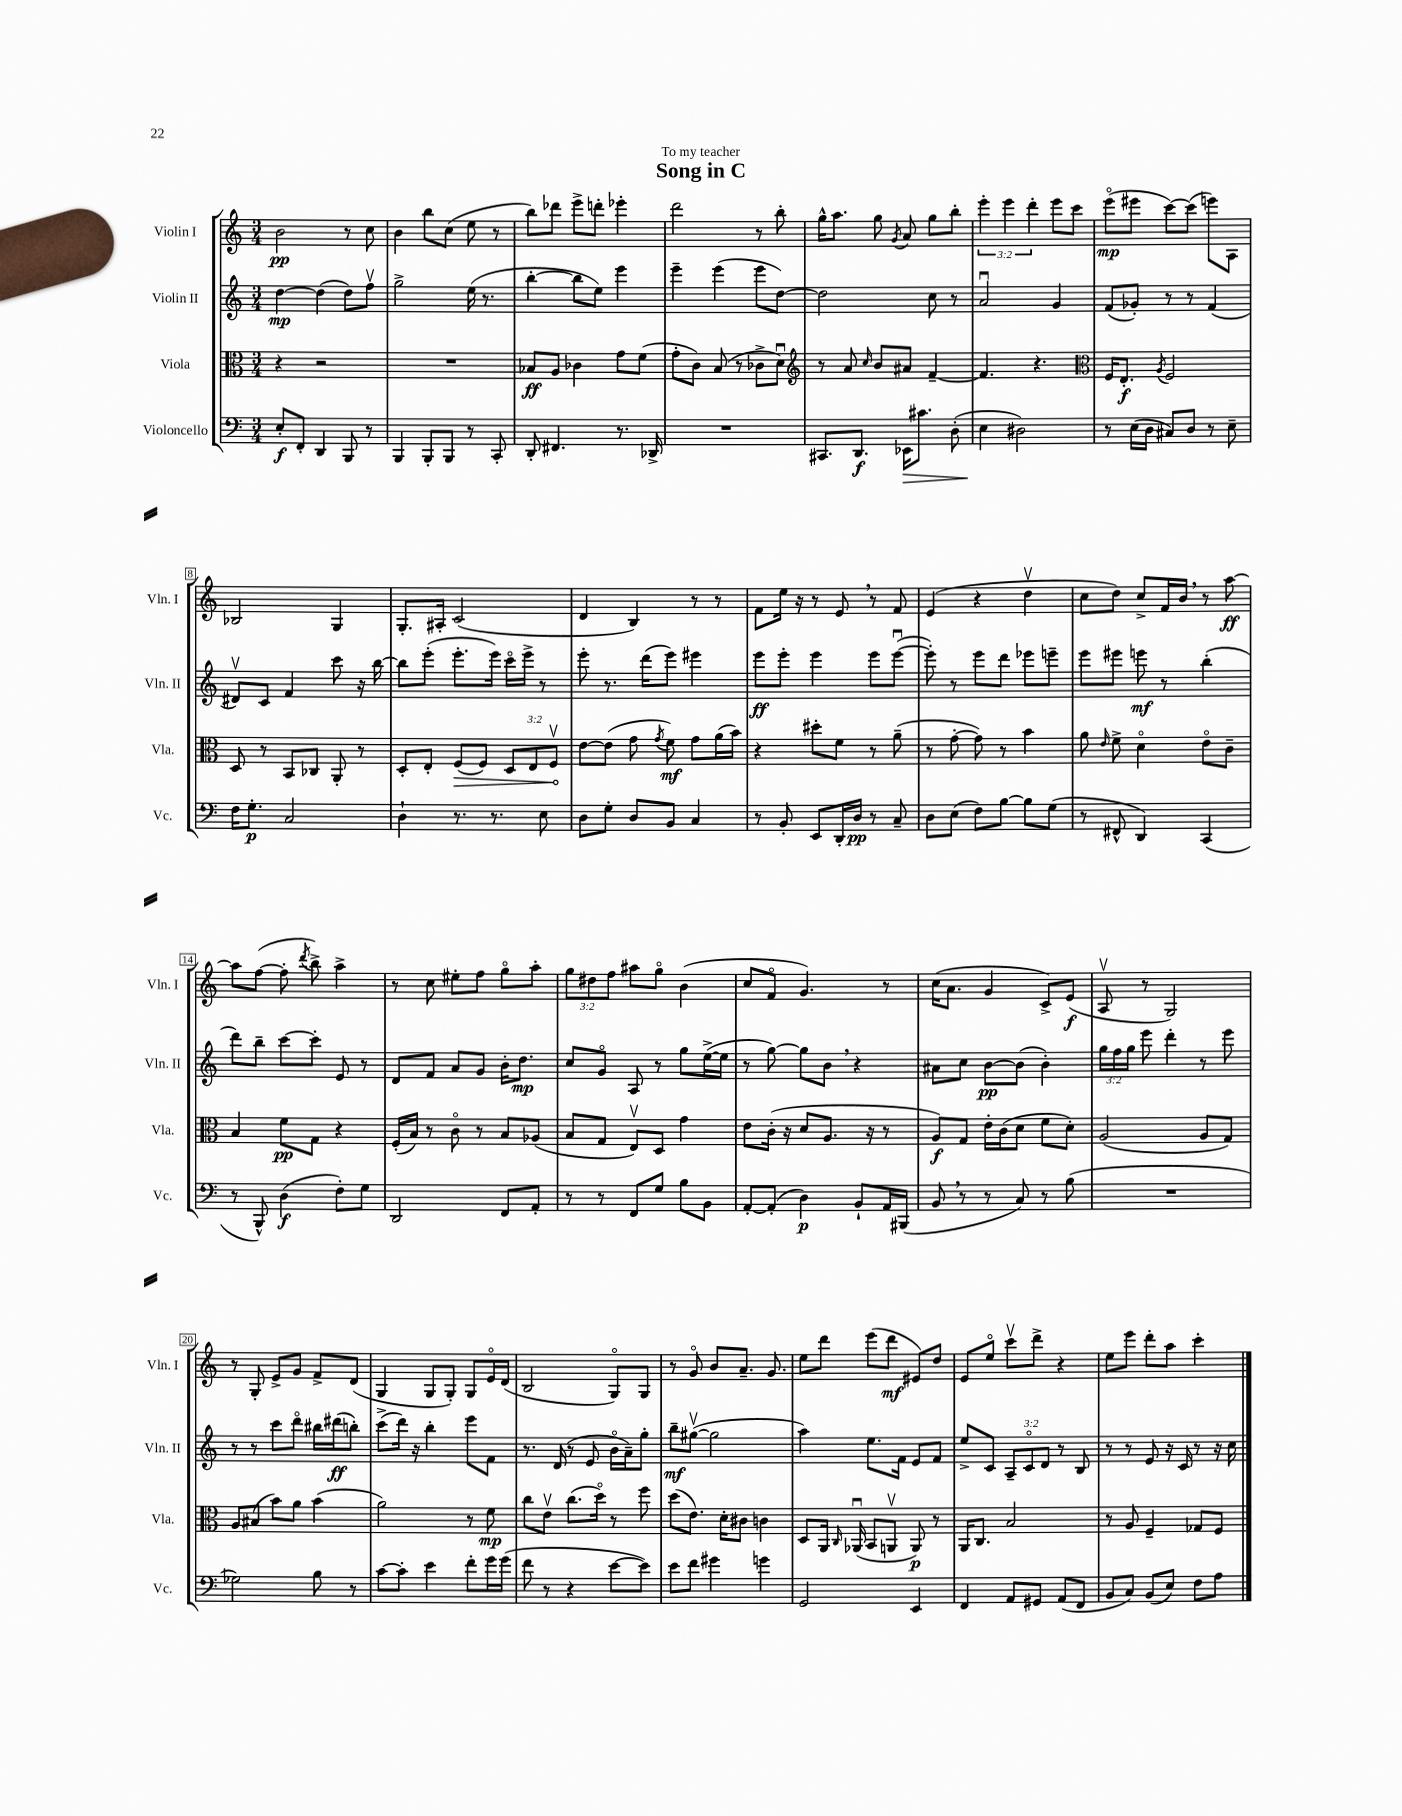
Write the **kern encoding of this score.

**kern	**dynam	**kern	**dynam	**kern	**dynam	**kern	**dynam
*part4	*part4	*part3	*part3	*part2	*part2	*part1	*part1
*staff4	*staff4	*staff3	*staff3	*staff2	*staff2	*staff1	*staff1
*I"Violoncello	*	*I"Viola	*	*I"Violin II	*	*I"Violin I	*
*I'Vc.	*	*I'Vla.	*	*I'Vln. II	*	*I'Vln. I	*
*clefF4	*	*clefC3	*	*clefG2	*	*clefG2	*
*k[]	*	*k[]	*	*k[]	*	*k[]	*
*M3/4	*	*M3/4	*	*M3/4	*	*M3/4	*
=1	=1	=1	=1	=1	=1	=1	=1
8E'/L	f	4r	.	[4dd\	mp	2b\	pp
8FF'/J	.	.	.	.	.	.	.
4DD/	.	2r	.	(4dd\]	.	.	.
8BBB/	.	.	.	8dd\L)	.	8r	.
8r	.	.	.	8ffv\J	.	8cc\	.
=2	=2	=2	=2	=2	=2	=2	=2
4BBB/	.	2.r	.	2gg^\	.	4b\	.
8BBB'/L	.	.	.	.	.	8bb\L	.
8BBB/J	.	.	.	.	.	(8cc\J	.
8r	.	.	.	(16ee\	.	8ee\	.
.	.	.	.	8.r	.	.	.
8CC'/	.	.	.	.	.	8r	.
=3	=3	=3	=3	=3	=3	=3	=3
8DD'/	.	8B-X/L	ff	[4bb'\	.	8bb\L)	.
4.FF#X/	.	8A/J	.	.	.	8ddd-X\J	.
.	.	4c-X\	.	8bb\L]	.	8eee^\L	.
.	.	.	.	8ee\J)	.	8dddn'\J	.
8.r	.	8g\L	.	4eee\	.	4eee-X'\	.
.	.	(8f\J	.	.	.	.	.
16DD-X^/	.	.	.	.	.	.	.
=4	=4	=4	=4	=4	=4	=4	=4
2.r	.	8g'\L	.	4eee~\	.	2ddd\	.
.	.	8c\J)	.	.	.	.	.
.	.	(8B/	.	(4eee\	.	.	.
.	.	8r	.	.	.	.	.
.	.	8c-X^\L	.	8eee\L	.	8r	.
.	.	8du\J)	.	[8dd\J)	.	8bb'\	.
=5	=5	=5	=5	=5	=5	=5	=5
*	*	*clefG2	*	*	*	*	*
8.CC#X/L	.	8r	.	2dd\]	.	16gg^^\KL	.
.	.	.	.	.	.	8.aa\J	.
.	.	8a/	.	.	.	.	.
8.DD/J	f	.	.	.	.	.	.
.	.	16qqcc/	.	.	.	.	.
.	.	8b/L	.	.	.	8gg\	.
.	.	.	.	.	.	8qg/	.
!	!LO:HP:b	!	!	!	!	!	!
16EE-X\KL	>	8a#X/J	.	.	.	8a/	.
8.c#X\J	.	.	.	.	.	.	.
.	.	[4f~/	.	8cc\	.	8gg\L	.
(8D'\	.	.	.	8r	.	8bb'\J	.
=6	=6	=6	=6	=6	=6	=6	=6
4E\	.	4.f/]	.	2au/	.	6eee'\	.
.	.	.	.	.	.	6eee\	.
2D#X\)	]	.	.	.	.	.	.
.	.	.	.	.	.	6ddd'\	.
.	.	4.r	.	.	.	.	.
.	.	.	.	4g/	.	8eee\L	.
.	.	.	.	.	.	8ccc\J	.
=7	=7	=7	=7	=7	=7	=7	=7
*	*	*clefC3	*	*	*	*	*
8r	.	16F/KL	.	(8f/L	.	(8eee\L	mp
.	.	8.E'/J	f	.	.	.	.
(16E\LL	.	.	.	8g-X'/J)	.	8eee#X\J	.
16D\JJ	.	.	.	.	.	.	.
.	.	8qA/	.	.	.	.	.
8C#X/L)	.	2F/	.	8r	.	[8ccc\L)	.
8D/J	.	.	.	8r	.	(8ccc\J]	.
8r	.	.	.	(4f/	.	8eeen\L)	.
8E~\	.	.	.	.	.	8A\J	.
!!LO:LB:g=z
=8	=8	=8	=8	=8	=8	=8	=8
16F\KL	.	8D/	.	8d#Xv/L)	.	2B-X/	.
8.G'\J	p	.	.	.	.	.	.
.	.	8r	.	8c/J	.	.	.
2C/	.	8BB/L	.	4f/	.	.	.
.	.	8C-X/J	.	.	.	.	.
.	.	8AA'/	.	8ccc\	.	4G/	.
.	.	8r	.	16r	.	.	.
.	.	.	.	[16bb\	.	.	.
=9	=9	=9	=9	=9	=9	=9	=9
4D`\	.	8D'/L	.	8bb\L]	.	8.G'/L	.
.	.	8E'/J	.	(8eee'\J	.	.	.
.	.	.	.	.	.	16A#X'/Jk	.
!	!	!	!LO:HP:b	!	!	!	!
8.r	.	(8F/L	>	8.eee'\L	.	(2c/	.
.	.	8F/J)	.	.	.	.	.
8.r	.	.	.	16eee\Jk)	.	.	.
.	.	12D/L	.	16ccc\LL	.	.	.
.	.	.	.	16eee^\JJ	.	.	.
.	.	12E/	.	.	.	.	.
8E\	.	.	.	8r	.	.	.
.	.	12Fv/J	.	.	.	.	.
.	.	.	]	.	.	.	.
=10	=10	=10	=10	=10	=10	=10	=10
8D\L	.	[8e\L	.	8eee'\	.	4d/	.
8G'\J	.	(8e\J]	.	8.r	.	.	.
8D/L	.	8g\	.	.	.	4B/)	.
.	.	.	.	(16ddd\KL	.	.	.
.	.	8qg/	.	.	.	.	.
8BB/J	.	8f\)	mf	8eee\J)	.	.	.
4C/	.	8g\L	.	4eee#X\	.	8r	.
.	.	(16a\L	.	.	.	8r	.
.	.	16b\JJ)	.	.	.	.	.
=11	=11	=11	=11	=11	=11	=11	=11
8r	.	4r	.	8eee\L	ff	8f\L	.
8BB'/	.	.	.	8eee'\J	.	16ee\Jk	.
.	.	.	.	.	.	16r	.
8EE/L	.	8dd#X'\L	.	4eee\	.	8r	.
16DD'/L	.	8f\J	.	.	.	8e,/	.
16D/JJ	pp	.	.	.	.	.	.
8r	.	8r	.	8eee\L	.	8r	.
8C~/	.	(8a~\	.	([8eeeu\J	.	8f/	.
=12	=12	=12	=12	=12	=12	=12	=12
8D\L	.	8r	.	8eee'\])	.	(4e/	.
(8E\J	.	[8g'\	.	8r	.	.	.
8F\L)	.	8g\])	.	8eee\L	.	4r	.
[8B\J	.	8r	.	8ddd\J	.	.	.
8B\L]	.	4b\	.	8eee-X\L	.	4ddv\	.
(8G\J	.	.	.	8eeen~\J	.	.	.
=13	=13	=13	=13	=13	=13	=13	=13
8r	.	8a\	.	8eee\L	.	8cc\L	.
.	.	16qqe/	.	.	.	.	.
8FF#X^^/	.	8f^\	.	8eee#X\J	.	8dd\J)	.
4DD/)	.	4d\	.	8eeen\	mf	8cc^/L	.
.	.	.	.	8r	.	16f/L	.
.	.	.	.	.	.	16b,/JJ	.
(4CC/	.	8e\L	.	(4bb'\	.	8r	.
.	.	8c~\J	.	.	.	[8aa\	ff
!!LO:LB:g=z
=14	=14	=14	=14	=14	=14	=14	=14
8r	.	4B/	.	8ddd\L)	.	8aa\L]	.
8BBB^^/)	.	.	.	8bb~\J	.	([8ff\J	.
(4D\	f	8f\L	pp	[8ccc\L	.	8ff'\]	.
.	.	.	.	.	.	8qddd/	.
.	.	8G\J	.	8ccc'\J]	.	8bb^\)	.
8F'\L)	.	4r	.	8e/	.	4aa^\	.
8G\J	.	.	.	8r	.	.	.
=15	=15	=15	=15	=15	=15	=15	=15
2DD/	.	(16F'/LL	.	8d/L	.	8r	.
.	.	16B/JJ)	.	.	.	.	.
.	.	8r	.	8f/J	.	8cc\	.
.	.	8c\	.	8a/L	.	8ee#X'\L	.
.	.	8r	.	8g/J	.	8ff\J	.
8FF/L	.	8B/L	.	16b'\KL	.	8gg\L	.
.	.	.	.	8.dd\J	mp	.	.
8AA'/J	.	(8A-X/J	.	.	.	8aa'\J	.
=16	=16	=16	=16	=16	=16	=16	=16
8r	.	8B/L	.	8cc/L	.	12gg\L	.
.	.	.	.	.	.	12dd#X\	.
8r	.	8G/J	.	8g/J	.	.	.
.	.	.	.	.	.	12ff\J	.
8FF/L	.	8Ev/L)	.	8A/	.	8aa#X\L	.
8G/J	.	8D/J	.	8r	.	8gg\J	.
8B\L	.	4g\	.	8gg\L	.	(4b\	.
8BB\J	.	.	.	([16ee^\L	.	.	.
.	.	.	.	16ee\JJ]	.	.	.
=17	=17	=17	=17	=17	=17	=17	=17
[8AA'/L	.	8e\L	.	8r	.	8cc/L	.
(8AA'/J]	.	(16c'\Jk	.	[8gg\)	.	8f/J	.
.	.	16r	.	.	.	.	.
4D\)	p	8d/L	.	8gg\L]	.	4.g/)	.
.	.	8.A/J	.	8b,\J	.	.	.
8BB`/L	.	.	.	4r	.	.	.
.	.	16r	.	.	.	.	.
16AA/L	.	8r	.	.	.	8r	.
(16BBB#X/JJ	.	.	.	.	.	.	.
=18	=18	=18	=18	=18	=18	=18	=18
8BB,/	.	8A/L)	f	8a#X\L	.	(16cc\KL	.
.	.	.	.	.	.	8.a\J	.
8r	.	8G/J	.	8cc\J	.	.	.
8r	.	16e'\LL	.	[8b\L	pp	4g/	.
.	.	(16c\J	.	.	.	.	.
8C/)	.	8d\J	.	(8b\J]	.	.	.
8r	.	8f\L	.	4b'\)	.	8c^/L)	.
(8B\	.	8d'\J)	.	.	.	(8e/J	f
=19	=19	=19	=19	=19	=19	=19	=19
2.r	.	(2A/	.	24gg\LL	.	8Av/	.
.	.	.	.	24ff\	.	.	.
.	.	.	.	24gg\JJ	.	.	.
.	.	.	.	8eee\	.	8r	.
.	.	.	.	4ddd'\	.	2G/)	.
.	.	8A/L	.	8r	.	.	.
.	.	8G/J)	.	8eee\	.	.	.
!!LO:LB:g=z
=20	=20	=20	=20	=20	=20	=20	=20
2G-X\)	.	8A/L	.	8r	.	8r	.
.	.	(8B#X/J	.	8r	.	8G'/	.
.	.	8b\L)	.	8ccc\L	.	8e^/L	.
.	.	8a\J	.	8ddd\J	.	8g/J	.
8B\	.	(4b\	.	16bb#X\LL	.	8f^/L	.
.	.	.	.	(16ddd#X\J	ff	.	.
8r	.	.	.	8bbn'\J)	.	(8d/J	.
=21	=21	=21	=21	=21	=21	=21	=21
[8c\L	.	2a\)	.	(8ccc^\L	.	4G/	.
8c'\J]	.	.	.	16ddd\Jk)	.	.	.
.	.	.	.	16r	.	.	.
4e\	.	.	.	4bb'\	.	8G/L	.
.	.	.	.	.	.	8G'/J)	.
8f'\L	.	8r	.	8eee\L	.	8G/L	.
16g\L	.	8f\	mp	8f\J	.	16e/L	.
(16g\JJ	.	.	.	.	.	(16d/JJ	.
=22	=22	=22	=22	=22	=22	=22	=22
8f\	.	8cc\L	.	8.r	.	2B/	.
8r	.	8ev\J	.	.	.	.	.
.	.	.	.	(16d/	.	.	.
4r	.	(8.cc\L	.	8r	.	.	.
.	.	.	.	8e/	.	.	.
.	.	16dd\Jk)	.	.	.	.	.
[8e\L	.	8r	.	16b\LL	.	8G/L)	.
.	.	.	.	16a~\J)	.	.	.
8e\J])	.	8ff\	.	8gg'\J	.	8G/J	.
=23	=23	=23	=23	=23	=23	=23	=23
8e\L	.	(8dd\L	.	8bb~\L	mf	8r	.
8f\J	.	8.e\J)	.	([8gg#Xv\J	.	8g/	.
4g#X\	.	.	.	2gg#\]	.	8b/L	.
.	.	16d'\KL	.	.	.	.	.
.	.	8c#X\J	.	.	.	8.a~/J	.
4gn\	.	4cn\	.	.	.	.	.
.	.	.	.	.	.	8.g/	.
=24	=24	=24	=24	=24	=24	=24	=24
2GG/	.	8D/L	.	4aa\)	.	8ee\L	.
.	.	16AA/Jk	.	.	.	8ddd\J	.
.	.	16qqC/	.	.	.	.	.
.	.	(16AA-Xu/	.	.	.	.	.
.	.	8BB/L	.	8.ee\L	.	(8eee\L	.
.	.	8AAnv/J	.	.	.	8ddd\J	mf
.	.	.	.	16f\Jk	.	.	.
4EE/	.	8AA/)	p	8e/L	.	8e#X/L)	.
.	.	8r	.	8f/J	.	8dd/J	.
=25	=25	=25	=25	=25	=25	=25	=25
4FF/	.	16AA/KL	.	8ee^/L	.	8e/L	.
.	.	8.C/J	.	.	.	.	.
.	.	.	.	8c/J	.	8ee/J	.
8AA/L	.	2B/	.	12A~/L	.	8cccv\L	.
.	.	.	.	12c/	.	.	.
8GG#X/J	.	.	.	.	.	8ddd^\J	.
.	.	.	.	12d/J	.	.	.
(8AA/L	.	.	.	8r	.	4r	.
8FF/J	.	.	.	8B/	.	.	.
=26	=26	=26	=26	=26	=26	=26	=26
8BB/L	.	8r	.	8r	.	8ee\L	.
8C/J)	.	8A/	.	8r	.	8eee\J	.
(8BB/L	.	4F~/	.	8e/	.	8ddd'\L	.
8E/J)	.	.	.	16r	.	8aa\J	.
.	.	.	.	16c/	.	.	.
8F\L	.	8G-X/L	.	8r	.	4ccc'\	.
8A\J	.	8F/J	.	16r	.	.	.
.	.	.	.	16cc\	.	.	.
==	==	==	==	==	==	==	==
*-	*-	*-	*-	*-	*-	*-	*-
